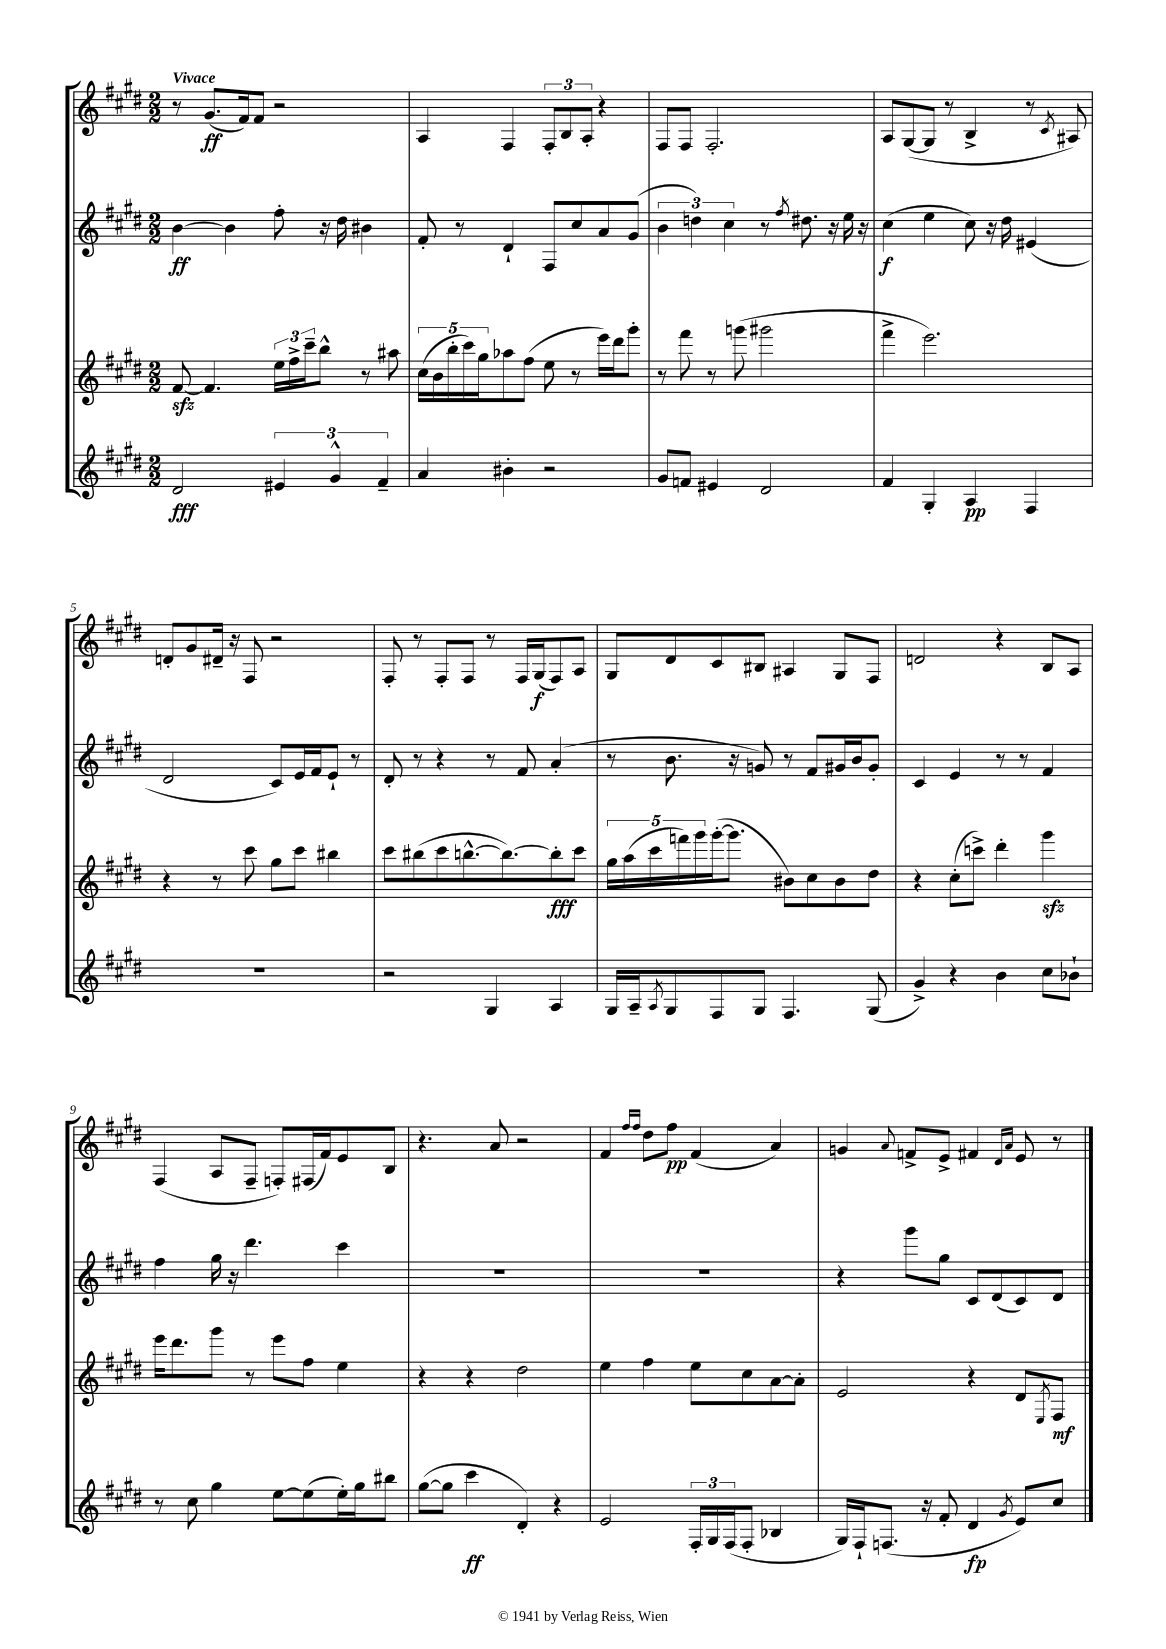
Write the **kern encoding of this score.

**kern	**dynam	**kern	**dynam	**kern	**dynam	**kern	**dynam
*part4	*part4	*part3	*part3	*part2	*part2	*part1	*part1
*staff4	*staff4	*staff3	*staff3	*staff2	*staff2	*staff1	*staff1
*clefG2	*	*clefG2	*	*clefG2	*	*clefG2	*
*k[f#c#g#d#]	*	*k[f#c#g#d#]	*	*k[f#c#g#d#]	*	*k[f#c#g#d#]	*
*M2/2	*	*M2/2	*	*M2/2	*	*M2/2	*
=1	=1	=1	=1	=1	=1	=1	=1
!	!	!	!	!	!	!LO:TX:a:B:t=Vivace	!
2d#/	fff	[8f#zz/	.	[4b\	ff	8r	.
.	.	4.f#/]	.	.	.	(8.g#/L	ff
.	.	.	.	4b\]	.	.	.
.	.	.	.	.	.	16f#/k)	.
.	.	.	.	.	.	8f#/J	.
6e#X/	.	24ee\LL	.	8ff#'\	.	2r	.
.	.	24ff#^\	.	.	.	.	.
.	.	24ccc#~\J	.	.	.	.	.
.	.	8bb^^\J	.	16r	.	.	.
6g#^^/	.	.	.	.	.	.	.
.	.	.	.	16dd#\	.	.	.
.	.	8r	.	4b#X\	.	.	.
6f#~/	.	.	.	.	.	.	.
.	.	8aa#X\	.	.	.	.	.
=2	=2	=2	=2	=2	=2	=2	=2
4a/	.	(20cc#\LL	.	8f#'/	.	4A/	.
.	.	20b\	.	.	.	.	.
.	.	20bb'\	.	.	.	.	.
.	.	.	.	8r	.	.	.
.	.	20ccc#\)	.	.	.	.	.
.	.	20gg#\J	.	.	.	.	.
4b#X'\	.	8aa-X\	.	4d#`/	.	4F#/	.
.	.	(8ff#\J	.	.	.	.	.
2r	.	8ee\	.	8F#/L	.	12F#'/L	.
.	.	.	.	.	.	12B/	.
.	.	8r	.	8cc#/	.	.	.
.	.	.	.	.	.	12A'/J	.
.	.	16eee\LL)	.	8a/	.	4r	.
.	.	16ddd#\J	.	.	.	.	.
.	.	8ggg#'\J	.	(8g#/J	.	.	.
=3	=3	=3	=3	=3	=3	=3	=3
8g#/L	.	8r	.	6b\	.	8F#/L	.
8fn/J	.	8fff#\	.	.	.	8F#/J	.
.	.	.	.	6ddn\)	.	.	.
4e#X/	.	8r	.	.	.	2.F#'/	.
.	.	.	.	6cc#\	.	.	.
.	.	(8gggn\	.	.	.	.	.
2d#/	.	2ggg#X\	.	8r	.	.	.
.	.	.	.	8qff#/	.	.	.
.	.	.	.	8.dd#X\	.	.	.
.	.	.	.	16r	.	.	.
.	.	.	.	16ee\	.	.	.
.	.	.	.	16r	.	.	.
=4	=4	=4	=4	=4	=4	=4	=4
4f#/	.	4fff#^\	.	(4cc#\	f	8A/L	.
.	.	.	.	.	.	([8G#/	.
4G#'/	.	2.eee\)	.	4ee\	.	8G#/J]	.
.	.	.	.	.	.	8r	.
4A/	pp	.	.	8cc#\)	.	4B^/	.
.	.	.	.	16r	.	.	.
.	.	.	.	16dd#\	.	.	.
4F#/	.	.	.	(4e#X/	.	8r	.
.	.	.	.	.	.	8qc#/	.
.	.	.	.	.	.	8A#X/)	.
!!LO:LB:g=z
=5	=5	=5	=5	=5	=5	=5	=5
1r	.	4r	.	2d#/	.	8dn'/L	.
.	.	.	.	.	.	8g#/	.
.	.	8r	.	.	.	16d#X~/Jk	.
.	.	.	.	.	.	16r	.
.	.	8ccc#\	.	.	.	8F#/	.
.	.	8gg#\L	.	8c#/L)	.	2r	.
.	.	8ccc#\J	.	16e/L	.	.	.
.	.	.	.	16f#/J	.	.	.
.	.	4bb#X\	.	8e`/J	.	.	.
.	.	.	.	8r	.	.	.
=6	=6	=6	=6	=6	=6	=6	=6
2r	.	8ccc#\L	.	8d#'/	.	8F#'/	.
.	.	(8bb#X\	.	8r	.	8r	.
.	.	8ccc#\	.	4r	.	8F#'/L	.
.	.	[8.bbn^^\	.	.	.	8F#/J	.
4G#/	.	.	.	8r	.	8r	.
.	.	8.bb\_)	.	.	.	.	.
.	.	.	.	8f#/	.	16F#/LL	.
.	.	.	.	.	.	(16G#/J	f
4A/	.	8bb'\]	fff	(4a'/	.	8F#/)	.
.	.	8ccc#\J	.	.	.	8A/J	.
=7	=7	=7	=7	=7	=7	=7	=7
16G#/LL	.	20gg#\LL	.	8r	.	8G#/L	.
.	.	(20aa\	.	.	.	.	.
16A~/J	.	.	.	.	.	.	.
.	.	20ccc#\	.	.	.	.	.
8qA/	.	.	.	.	.	.	.
8G#/	.	.	.	8.b\	.	8d#/	.
.	.	20fffn\)	.	.	.	.	.
.	.	20ggg#\	.	.	.	.	.
8F#/	.	([16ggg#'\J	.	.	.	8c#/	.
.	.	8.ggg#\J]	.	16r	.	.	.
8G#/J	.	.	.	8gn/)	.	8B#X/J	.
4.F#/	.	8b#X\L)	.	8r	.	4A#X/	.
.	.	8cc#\	.	8f#/L	.	.	.
.	.	8b#\	.	16g#X/L	.	8G#/L	.
.	.	.	.	16b/J	.	.	.
(8G#/	.	8dd#\J	.	8g#'/J	.	8F#/J	.
=8	=8	=8	=8	=8	=8	=8	=8
4g#^/)	.	4r	.	4c#/	.	2dn/	.
4r	.	(8cc#'\L	.	4e/	.	.	.
.	.	8cccn^\J)	.	.	.	.	.
4b\	.	4ddd#'\	.	8r	.	4r	.
.	.	.	.	8r	.	.	.
8cc#\L	.	4ggg#zz\	.	4f#/	.	8B/L	.
8b-X`\J	.	.	.	.	.	8A/J	.
!!LO:LB:g=z
=9	=9	=9	=9	=9	=9	=9	=9
8r	.	16eee\KL	.	4ff#\	.	(4F#/	.
.	.	8.ddd#\	.	.	.	.	.
8cc#\	.	.	.	.	.	.	.
4gg#\	.	8ggg#\J	.	16gg#\	.	8A/L	.
.	.	.	.	16r	.	.	.
.	.	8r	.	4.ddd#\	.	8F#~/J	.
[8ee\L	.	8eee\L	.	.	.	8Fn'/L)	.
(8ee\]	.	8ff#\J	.	.	.	(16F#X/L	.
.	.	.	.	.	.	16f#/J)	.
16ee'\L)	.	4ee\	.	4ccc#\	.	8e/	.
16gg#\J	.	.	.	.	.	.	.
8bb#X\J	.	.	.	.	.	8B/J	.
=10	=10	=10	=10	=10	=10	=10	=10
([8gg#\L	.	4r	.	1r	.	4.r	.
8gg#\J]	.	.	.	.	.	.	.
4ccc#\	ff	4r	.	.	.	.	.
.	.	.	.	.	.	8a/	.
4d#'/)	.	2dd#\	.	.	.	2r	.
4r	.	.	.	.	.	.	.
=11	=11	=11	=11	=11	=11	=11	=11
2e/	.	4ee\	.	1r	.	4f#/	.
.	.	.	.	.	.	16qqff#/LL	.
.	.	.	.	.	.	16qqff#/JJ	.
.	.	4ff#\	.	.	.	8dd#\L	.
.	.	.	.	.	.	8ff#\J	pp
24F#'/LL	.	8ee\L	.	.	.	(4f#/	.
24G#/	.	.	.	.	.	.	.
(24F#/J	.	.	.	.	.	.	.
8F#'/J	.	8cc#\	.	.	.	.	.
4B-X/	.	[8a\	.	.	.	4a/)	.
.	.	8a'\J]	.	.	.	.	.
=12	=12	=12	=12	=12	=12	=12	=12
16G#/LL)	.	2e/	.	4r	.	4gn/	.
16F#`/J	.	.	.	.	.	.	.
(8.Fn/J	.	.	.	.	.	.	.
.	.	.	.	.	.	8qqa/	.
.	.	.	.	8ggg#\L	.	8fn^/L	.
16r	.	.	.	.	.	.	.
8f#'/	.	.	.	8gg#\J	.	8e^/J	.
4d#/	fp	4r	.	8c#/L	.	4f#X/	.
.	.	.	.	(8d#/	.	.	.
.	.	.	.	.	.	16qqd#/LL	.
8qg#/	.	.	.	.	.	16qqa/JJ	.
8e/L)	.	8d#/L	.	8c#/)	.	8e/	.
.	.	8qE/	.	.	.	.	.
8cc#/J	.	8F#/J	mf	8d#/J	.	8r	.
==	==	==	==	==	==	==	==
*-	*-	*-	*-	*-	*-	*-	*-
